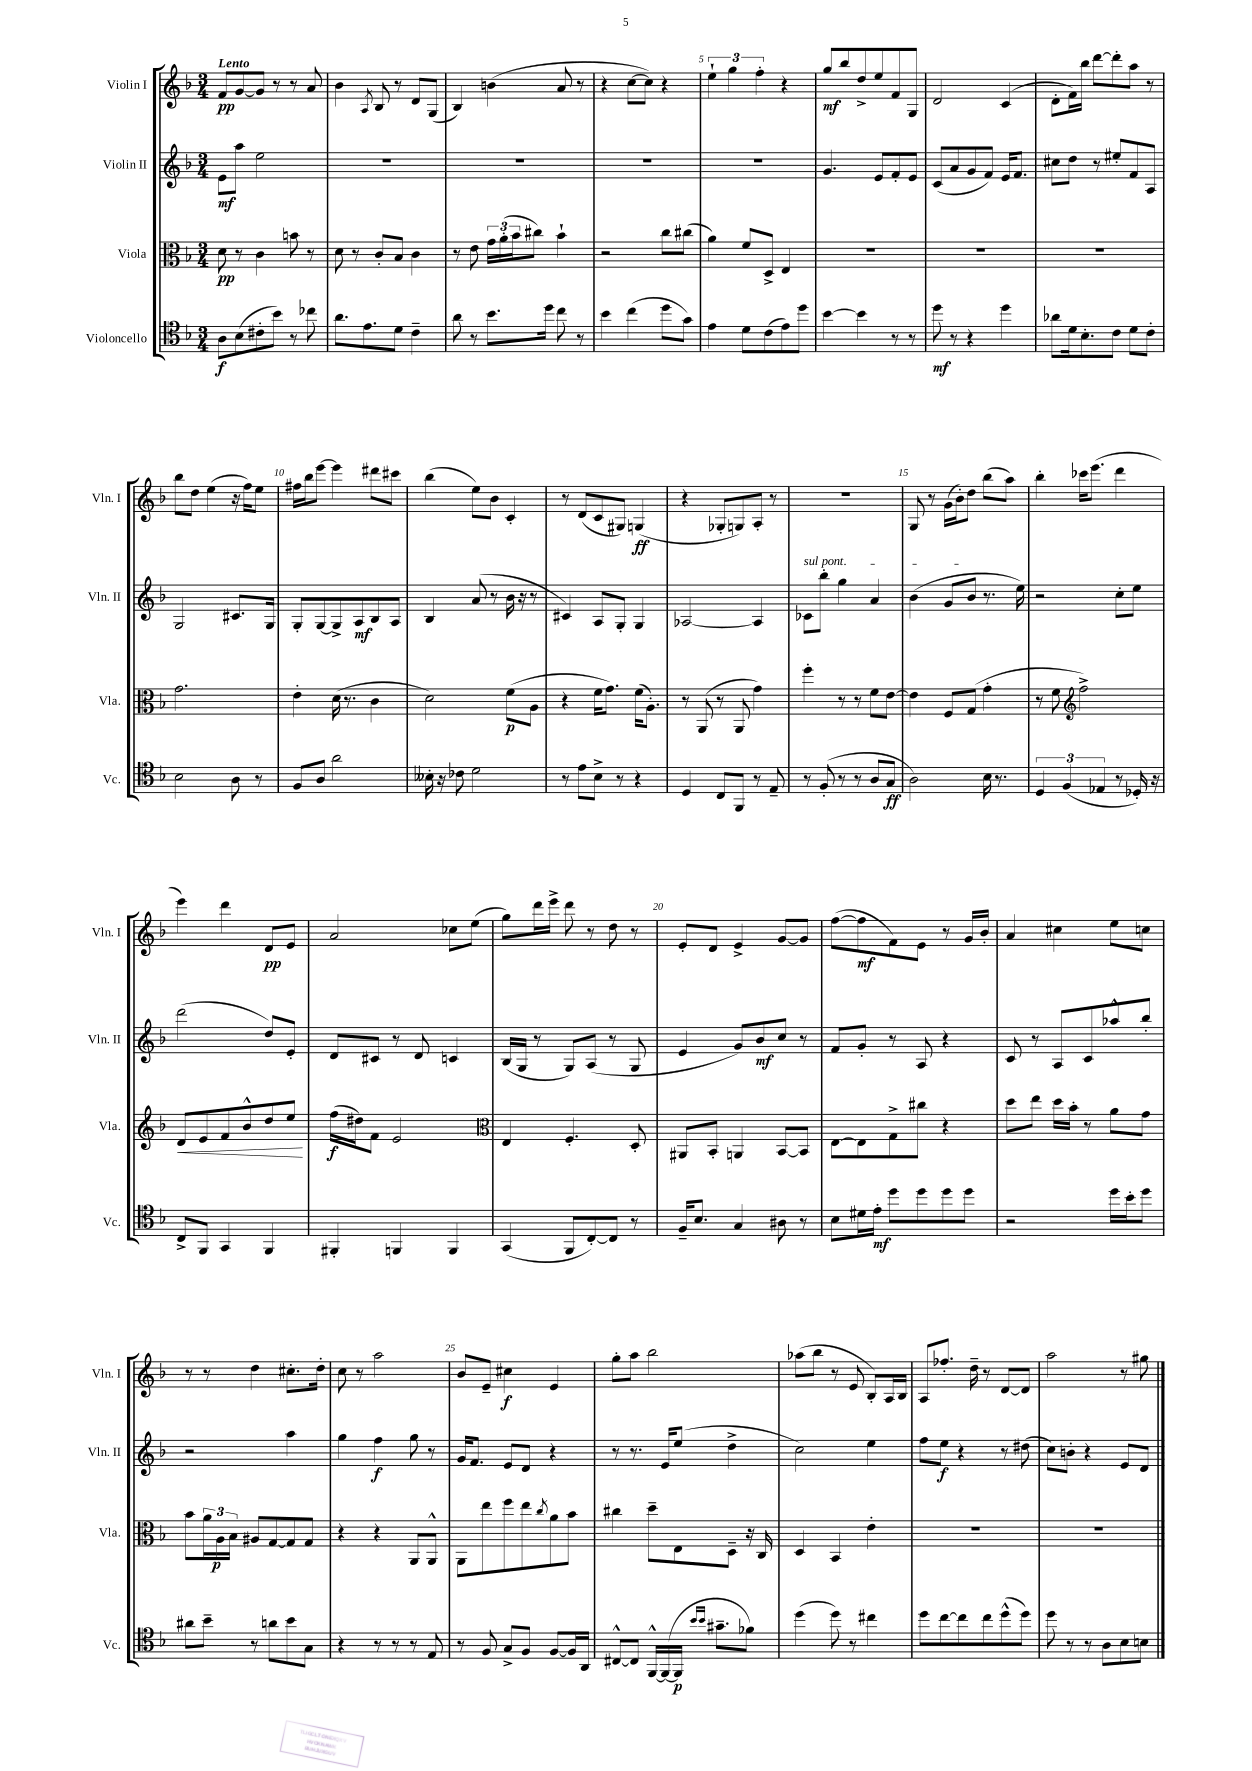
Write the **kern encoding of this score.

**kern	**dynam	**kern	**dynam	**kern	**dynam	**kern	**dynam
*part4	*part4	*part3	*part3	*part2	*part2	*part1	*part1
*staff4	*staff4	*staff3	*staff3	*staff2	*staff2	*staff1	*staff1
*I"Violoncello	*	*I"Viola	*	*I"Violin II	*	*I"Violin I	*
*I'Vc.	*	*I'Vla.	*	*I'Vln. II	*	*I'Vln. I	*
*clefC4	*	*clefC3	*	*clefG2	*	*clefG2	*
*k[b-]	*	*k[b-]	*	*k[b-]	*	*k[b-]	*
*M3/4	*	*M3/4	*	*M3/4	*	*M3/4	*
=1	=1	=1	=1	=1	=1	=1	=1
!	!	!	!	!	!	!LO:TX:a:B:t=Lento	!
8A\L	f	8d\	pp	8e\L	mf	8f/L	pp
(8B-\	.	8r	.	8aa\J	.	[8g/	.
8c#X'\	.	4c\	.	2ee\	.	8g/J]	.
8b-\J)	.	.	.	.	.	8r	.
8r	.	8bn\	.	.	.	8r	.
8cc-X\	.	8r	.	.	.	8a/	.
=2	=2	=2	=2	=2	=2	=2	=2
8.a\L	.	8d\	.	2.r	.	4b-\	.
.	.	8r	.	.	.	.	.
8.e\	.	.	.	.	.	.	.
.	.	.	.	.	.	8qA/	.
.	.	8c'/L	.	.	.	8B-/	.
8d\J	.	8B-/J	.	.	.	8r	.
4c~\	.	4c\	.	.	.	8d/L	.
.	.	.	.	.	.	(8G/J	.
=3	=3	=3	=3	=3	=3	=3	=3
8a\	.	8r	.	2.r	.	4B-/)	.
8r	.	8e\	.	.	.	.	.
8.b-\L	.	24g\LL	.	.	.	(4bn\	.
.	.	(24a'\	.	.	.	.	.
.	.	24b-\J	.	.	.	.	.
.	.	8cc#X\J)	.	.	.	.	.
16dd\Jk	.	.	.	.	.	.	.
8cc\	.	4b-`\	.	.	.	8a/	.
8r	.	.	.	.	.	8r	.
=4	=4	=4	=4	=4	=4	=4	=4
4b-\	.	2r	.	2.r	.	4r	.
(4cc\	.	.	.	.	.	[8cc\L	.
.	.	.	.	.	.	8cc\J])	.
8dd\L	.	8cc\L	.	.	.	4r	.
8g\J)	.	(8cc#X\J	.	.	.	.	.
=5	=5	=5	=5	=5	=5	=5	=5
4e\	.	4a\)	.	2.r	.	6ee`\	.
.	.	.	.	.	.	6gg\	.
8d\L	.	8f/L	.	.	.	.	.
.	.	.	.	.	.	6ff'\	.
(8c\	.	8D^/J	.	.	.	.	.
8e\)	.	4E/	.	.	.	4r	.
8dd\J	.	.	.	.	.	.	.
=6	=6	=6	=6	=6	=6	=6	=6
[4b-\	.	2.r	.	4.g/	.	8gg/L	mf
.	.	.	.	.	.	8bb-/	.
4b-\]	.	.	.	.	.	8dd^/	.
.	.	.	.	8e/L	.	8ee/	.
8r	.	.	.	8f'/	.	8f/	.
8r	.	.	.	8e/J	.	8G/J	.
=7	=7	=7	=7	=7	=7	=7	=7
8dd\	mf	2.r	.	(8c/L	.	2d/	.
8r	.	.	.	8a/	.	.	.
4r	.	.	.	8g/	.	.	.
.	.	.	.	8f/J)	.	.	.
4dd\	.	.	.	16e/KL	.	(4c/	.
.	.	.	.	8.f/J	.	.	.
=8	=8	=8	=8	=8	=8	=8	=8
8a-X\L	.	2.r	.	8cc#X\L	.	8d'\L	.
16d\k	.	.	.	8dd\J	.	16f\L)	.
8.B-'\	.	.	.	.	.	16bb-\JJ	.
.	.	.	.	8r	.	[8ddd\L	.
8c\J	.	.	.	8ee#X'/L	.	8ddd'\]	.
8d\L	.	.	.	8f/	.	8aa\J	.
8c'\J	.	.	.	8A/J	.	8r	.
!!LO:LB:g=z
=9	=9	=9	=9	=9	=9	=9	=9
2B-\	.	2.g\	.	2G/	.	8bb-\L	.
.	.	.	.	.	.	8dd\J	.
.	.	.	.	.	.	(4ee\	.
8A\	.	.	.	8.c#X/L	.	16r	.
.	.	.	.	.	.	16ff\KL)	.
8r	.	.	.	.	.	8ee\J	.
.	.	.	.	16G/Jk	.	.	.
=10	=10	=10	=10	=10	=10	=10	=10
8F/L	.	4e'\	.	8G'/L	.	16ff#X\LL	.
.	.	.	.	.	.	16bb-\J	.
8A/J	.	.	.	[8G/	.	[8eee\J	.
2a\	.	(16d\	.	8G^/]	.	4eee\]	.
.	.	8.r	.	.	.	.	.
.	.	.	.	8A/	mf	.	.
.	.	4c\	.	8B-/	.	8ddd#X\L	.
.	.	.	.	8A/J	.	8ccc#X\J	.
=11	=11	=11	=11	=11	=11	=11	=11
16B--X'\	.	2d\)	.	4B-/	.	(4bb-\	.
16r	.	.	.	.	.	.	.
8c-X\	.	.	.	.	.	.	.
2d\	.	.	.	(8a/	.	8ee\L)	.
.	.	.	.	8r	.	8b-\J	.
.	.	(8f\L	p	16b-\	.	4c'/	.
.	.	.	.	16r	.	.	.
.	.	8A\J	.	8r	.	.	.
=12	=12	=12	=12	=12	=12	=12	=12
8r	.	4r	.	4c#X/)	.	8r	.
8e\L	.	.	.	.	.	(8d/L	.
8B-^\J	.	16f\KL	.	8A/L	.	8c/	.
.	.	8.g\J)	.	.	.	.	.
8r	.	.	.	8G'/J	.	8G#X/J)	.
4r	.	(16f\KL	.	4G/	.	(4Gn/	ff
.	.	8.A'\J)	.	.	.	.	.
=13	=13	=13	=13	=13	=13	=13	=13
4D/	.	8r	.	[2A-X/	.	4r	.
.	.	(8AA/	.	.	.	.	.
8C/L	.	8r	.	.	.	8G-X'/L	.
8FF/J	.	8AA/	.	.	.	8Gn/)	.
8r	.	4g\)	.	4A-/]	.	8A'/J	.
8E~/	.	.	.	.	.	8r	.
=14	=14	=14	=14	=14	=14	=14	=14
!	!	!	!	!LO:TX:a:i:t=sul pont.	!	!	!
8r	.	4ff'\	.	8c-X\L	.	2.r	.
(8F'/	.	.	.	8bb-'\J	.	.	.
8r	.	8r	.	4gg\	.	.	.
8r	.	8r	.	.	.	.	.
8A/L	.	8f\L	.	4a/	.	.	.
8G/J	ff	[8e\J	.	.	.	.	.
=15	=15	=15	=15	=15	=15	=15	=15
2A\)	.	4e\]	.	(4b-\	.	8G/	.
.	.	.	.	.	.	8r	.
.	.	8F/L	.	8g/L	.	(16g\LL	.
.	.	.	.	.	.	16b-'\J)	.
.	.	(8G/J	.	8b-/J	.	8dd\J	.
16B-\	.	4g'\	.	8.r	.	(8bb-\L	.
8.r	.	.	.	.	.	.	.
.	.	.	.	.	.	8aa\J)	.
.	.	.	.	16ee\)	.	.	.
=16	=16	=16	=16	=16	=16	=16	=16
6D/	.	8r	.	2r	.	4bb-'\	.
.	.	8f\	.	.	.	.	.
(6F/	.	.	.	.	.	.	.
*	*	*clefG2	*	*	*	*	*
.	.	2ff^\)	.	.	.	16ccc-X\KL	.
.	.	.	.	.	.	(8.eee\J	.
6E-X/	.	.	.	.	.	.	.
8r	.	.	.	8cc'\L	.	4ddd\	.
16D-X'/)	.	.	.	8ee\J	.	.	.
16r	.	.	.	.	.	.	.
!!LO:LB:g=z
=17	=17	=17	=17	=17	=17	=17	=17
!	!	!	!LO:HP:b	!	!	!	!
8C^/L	.	8d/L	<	(2ddd\	.	4eee\)	.
8FF/J	.	8e/	.	.	.	.	.
4GG/	.	8f/	.	.	.	4ddd\	.
.	.	8b-^^/	.	.	.	.	.
4FF/	.	8dd/	.	8dd/L)	.	8d/L	pp
.	.	8ee/J	.	8e'/J	.	8e/J	.
.	.	.	[	.	.	.	.
=18	=18	=18	=18	=18	=18	=18	=18
4FF#X'/	.	(16ff\LL	f	8d/L	.	2a/	.
.	.	16dd#X\J)	.	.	.	.	.
.	.	8f\J	.	8c#X/J	.	.	.
4FFn/	.	2e/	.	8r	.	.	.
.	.	.	.	8d/	.	.	.
4FF/	.	.	.	4cn/	.	8cc-X\L	.
.	.	.	.	.	.	(8ee\J	.
=19	=19	=19	=19	=19	=19	=19	=19
*	*	*clefC3	*	*	*	*	*
(4GG/	.	4E/	.	(16B-/LL	.	8gg\L)	.
.	.	.	.	16G/JJ	.	.	.
.	.	.	.	8r	.	16ddd\L	.
.	.	.	.	.	.	16eee^\JJ	.
8FF/L	.	4.F'/	.	8G/L)	.	8ddd\	.
[8C'/)	.	.	.	(8A/J	.	8r	.
8C/J]	.	.	.	8r	.	8dd\	.
8r	.	8D'/	.	8G/	.	8r	.
=20	=20	=20	=20	=20	=20	=20	=20
16F~/KL	.	8AA#X/L	.	4e/	.	8e'/L	.
8.B-/J	.	.	.	.	.	.	.
.	.	8BB-'/J	.	.	.	8d/J	.
4G/	.	4AAn/	.	8g/L)	.	4e^/	.
.	.	.	.	8b-/	mf	.	.
8A#X\	.	[8BB-/L	.	8cc/J	.	[8g/L	.
8r	.	8BB-/J]	.	8r	.	8g/J]	.
=21	=21	=21	=21	=21	=21	=21	=21
8B-\L	.	[8E\L	.	8f/L	.	([8ff\L	.
16d#X\L	.	8E\]	.	8g'/J	.	8ff\]	mf
16e'\JJ	mf	.	.	.	.	.	.
8dd\L	.	8G^\	.	8r	.	8f\)	.
8dd\	.	8cc#X\J	.	8A/	.	8e\J	.
8dd\	.	4r	.	4r	.	8r	.
8dd\J	.	.	.	.	.	16g/LL	.
.	.	.	.	.	.	16b-'/JJ	.
=22	=22	=22	=22	=22	=22	=22	=22
2r	.	8dd\L	.	8c/	.	4a/	.
.	.	8ee\J	.	8r	.	.	.
.	.	16dd\LL	.	8A/L	.	4cc#X\	.
.	.	16b-'\JJ	.	.	.	.	.
.	.	8r	.	8c/	.	.	.
16dd\LL	.	8a\L	.	8aa-X^^/	.	8ee\L	.
16b-'\J	.	.	.	.	.	.	.
8dd\J	.	8g\J	.	8bb-'/J	.	8ccn\J	.
!!LO:LB:g=z
=23	=23	=23	=23	=23	=23	=23	=23
8a#X\L	.	8b-\L	.	2r	.	8r	.
8b-~\J	.	24a\L	.	.	.	8r	.
.	.	24A\	p	.	.	.	.
.	.	24B-\JJ	.	.	.	.	.
8r	.	8A#X/L	.	.	.	4dd\	.
8an\L	.	[8G/	.	.	.	.	.
8b-\	.	8G/]	.	4aa\	.	8.cc#X'\L	.
8G\J	.	8G/J	.	.	.	.	.
.	.	.	.	.	.	16dd'\Jk	.
=24	=24	=24	=24	=24	=24	=24	=24
4r	.	4r	.	4gg\	.	8cc\	.
.	.	.	.	.	.	8r	.
8r	.	4r	.	4ff\	f	2aa\	.
8r	.	.	.	.	.	.	.
8r	.	8AA/L	.	8gg\	.	.	.
8E/	.	8AA^^/J	.	8r	.	.	.
=25	=25	=25	=25	=25	=25	=25	=25
8r	.	8AA\L	.	16g/KL	.	8b-/L	.
.	.	.	.	8.f/J	.	.	.
8F/	.	8ee\	.	.	.	8e~/J	.
8G^/L	.	8ff\	.	8e/L	.	4cc#X\	f
8F/J	.	8ee\	.	8d/J	.	.	.
.	.	8qcc/	.	.	.	.	.
[8F/L	.	8a\	.	4r	.	4e/	.
16F/L]	.	8b-\J	.	.	.	.	.
16AA/JJ	.	.	.	.	.	.	.
=26	=26	=26	=26	=26	=26	=26	=26
[8C#X^^/L	.	4cc#X\	.	8r	.	8gg'\L	.
8C#/J]	.	.	.	8.r	.	8aa\J	.
[16FF^^/LL	.	8dd~\L	.	.	.	2bb-\	.
(16FF/_	.	.	.	16e/KL	.	.	.
16FF/JJ]	p	8E\	.	(8ee/J	.	.	.
16qqb-/LL	.	.	.	.	.	.	.
16qqb-/JJ	.	.	.	.	.	.	.
8.g#X~\L	.	.	.	.	.	.	.
.	.	8D~\J	.	4dd^\	.	.	.
8f-X\J)	.	16r	.	.	.	.	.
.	.	16C/	.	.	.	.	.
=27	=27	=27	=27	=27	=27	=27	=27
(4dd\	.	4D/	.	2cc\)	.	(8aa-X\L	.
.	.	.	.	.	.	8bb-\J	.
8dd\)	.	4BB-/	.	.	.	8r	.
8r	.	.	.	.	.	8e/	.
4cc#X\	.	4e'\	.	4ee\	.	8B-'/L)	.
.	.	.	.	.	.	16A/L	.
.	.	.	.	.	.	16B-/JJ	.
=28	=28	=28	=28	=28	=28	=28	=28
8dd\L	.	2.r	.	8ff\L	.	8A/L	.
[8cc\	.	.	.	8ee\J	f	8.ff-X'/J	.
8cc\]	.	.	.	4r	.	.	.
.	.	.	.	.	.	16dd~\	.
8cc\	.	.	.	.	.	8r	.
(8dd^^\	.	.	.	8r	.	[8d/L	.
8dd\J)	.	.	.	(8dd#X\	.	8d/J]	.
=29	=29	=29	=29	=29	=29	=29	=29
8dd\	.	2.r	.	8cc\L)	.	2aa\	.
8r	.	.	.	8bn'\J	.	.	.
8r	.	.	.	4r	.	.	.
8A\L	.	.	.	.	.	.	.
8B-\	.	.	.	8e/L	.	8r	.
8Bn\J	.	.	.	8d/J	.	8gg#X\	.
==	==	==	==	==	==	==	==
*-	*-	*-	*-	*-	*-	*-	*-
